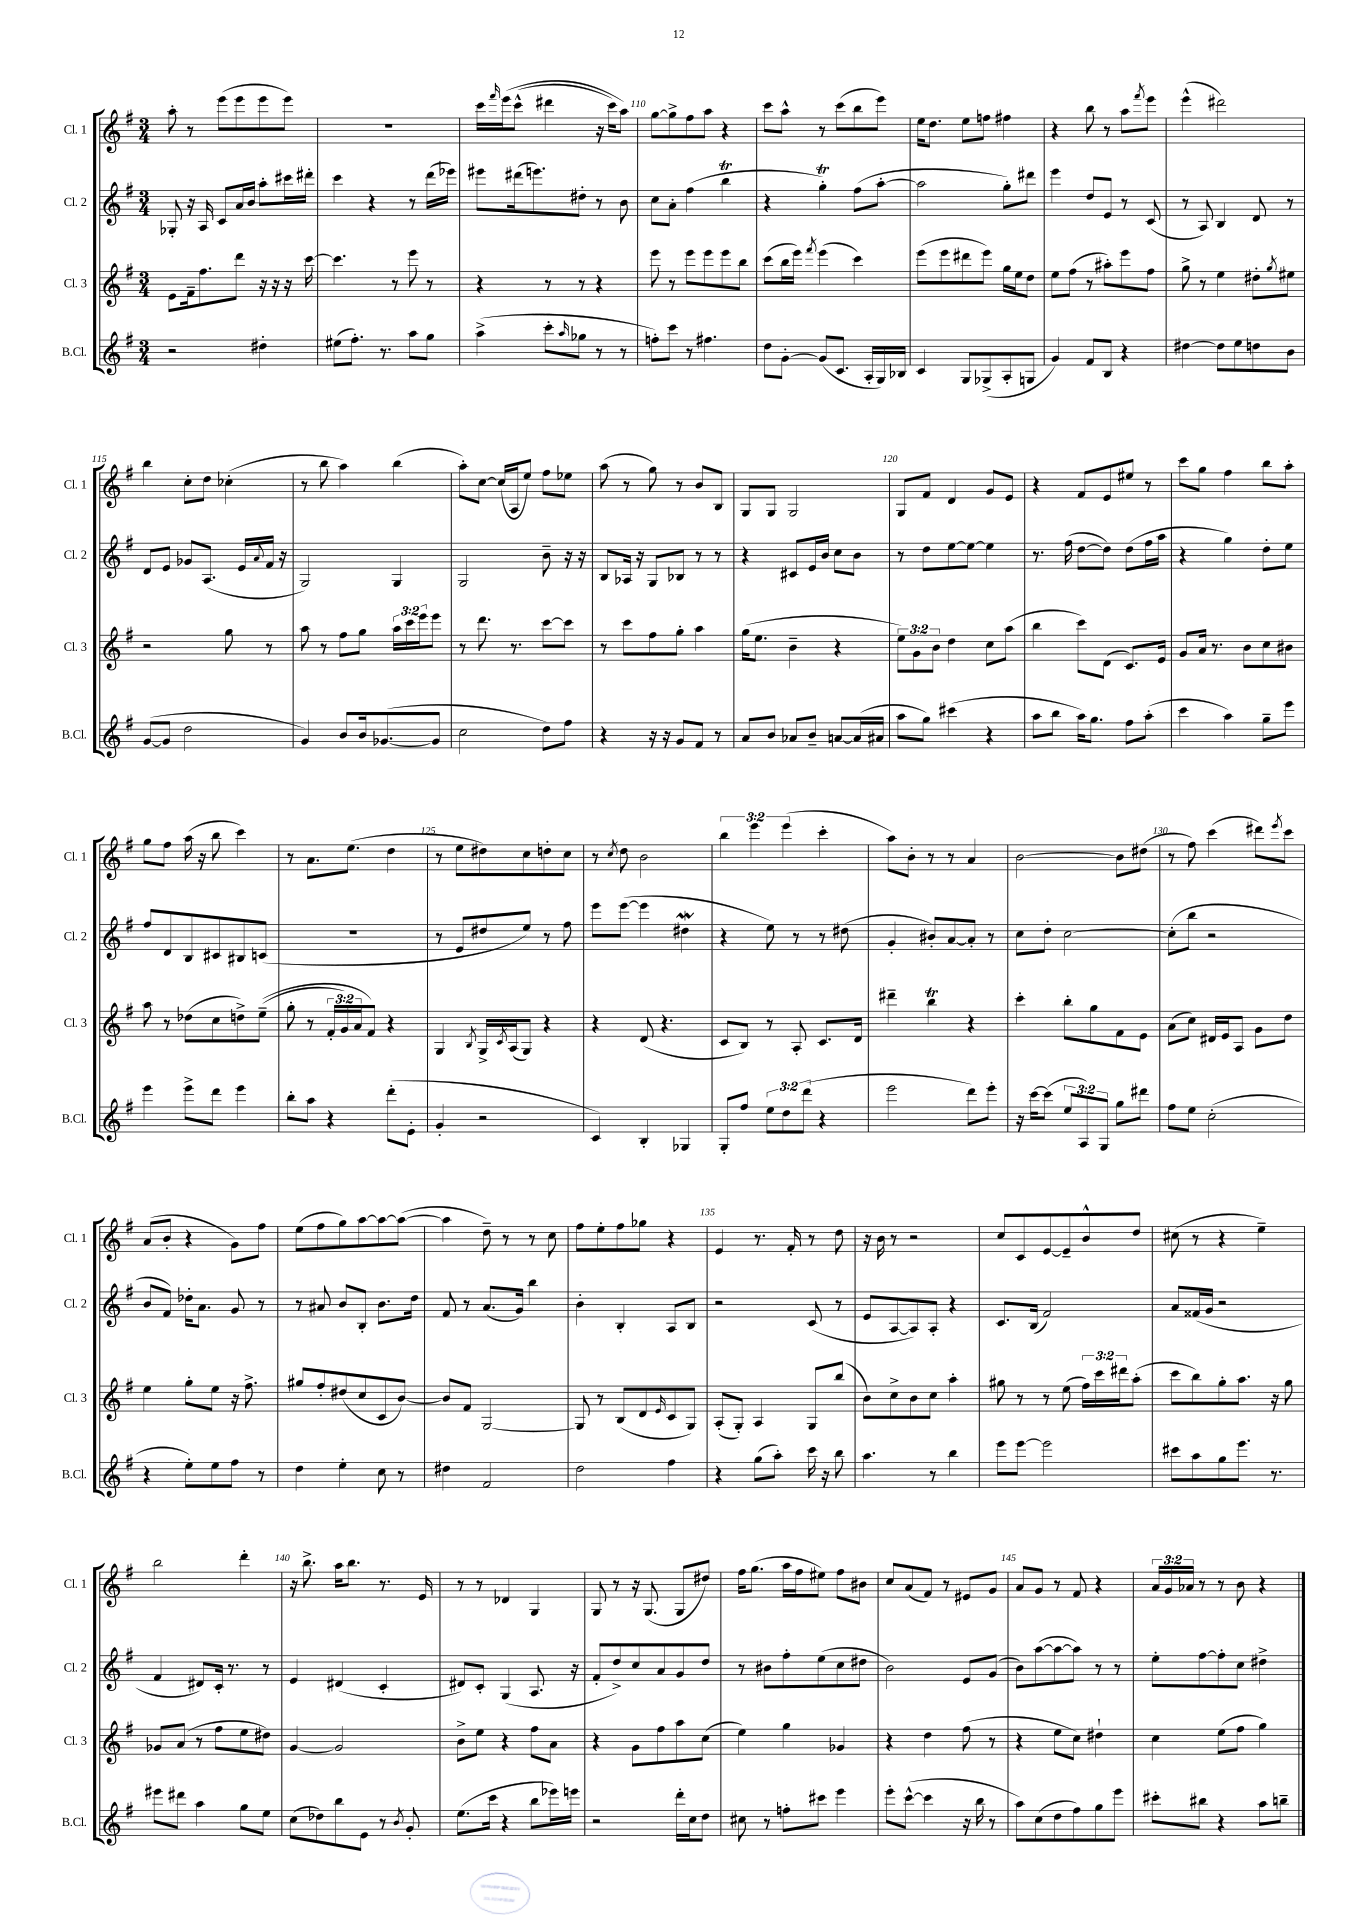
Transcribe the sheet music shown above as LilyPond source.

<<
\new StaffGroup <<
\new Staff = "s0" \with { instrumentName = "Cl. 1" shortInstrumentName = "Cl. 1" } {
    \clef treble \key g \major \numericTimeSignature \time 3/4 \override Staff.TupletNumber.text = #tuplet-number::calc-fraction-text
    a''8-. r8 e'''8( e'''8 e'''8 e'''8) |
    R2. |
    c'''16 \grace { fis'''16 } e'''16\( c'''8-^( dis'''4 r16 c'''16) a''8\) |
    g''8~ g''8-> fis''8 a''8 r4 |
    c'''8 a''8-^ r8 c'''8( b''8 e'''8) |
    e''16 d''8. e''8 f''8 fis''4 |
    r4 b''8 r8 a''8 \acciaccatura { fis'''8 } e'''8 |
    e'''4-^( dis'''2) |
    b''4 c''8-. d''8 ces''4-.( |
    r8 b''8 a''4) b''4( |
    a''8-.) c''8~ c''16( a16 e''8) fis''8 ees''8 |
    a''8( r8 g''8) r8 b'8 b8 |
    g8 g8 g2 |
    g8 fis'8 d'4 g'8 e'8 |
    r4 fis'8 e'8 eis''8 r8 |
    c'''8 g''8 fis''4 b''8 a''8-. |
    g''8 fis''8 a''16( r16 b''8 c'''4) |
    r8 a'8. e''8.( d''4 |
    r8 e''8 dis''8) c''8 d''8-. c''8 |
    r8 \acciaccatura { c''8 } d''8 b'2 |
    \tuplet 3/2 { b''4 e'''4 e'''4( } c'''4-. |
    a''8) b'8-. r8 r8 a'4 |
    b'2~ b'8 dis''8( |
    r8 fis''8) c'''4( dis'''8) \acciaccatura { e'''8 } c'''8 |
    a'8( b'8-. r4 g'8) fis''8 |
    e''8( fis''8 g''8) a''8~ a''8~ a''8~( |
    a''4 d''8--) r8 r8 c''8 |
    fis''8 e''8-. fis''8 ges''8 r4 |
    e'4 r8. fis'16-. r8 d''8 |
    r16 b'16 r8 r2 |
    c''8 c'8 e'8~ e'8-- b'8-^ d''8 |
    cis''8( r8 r4 e''4--) |
    b''2 d'''4-. |
    r16 b''8.-> a''16 b''8. r8. e'16 |
    r8 r8 des'4 g4 |
    g8 r8 r16 g8.( g8 dis''8) |
    fis''16 g''8.( a''16 fis''16 eis''8) fis''8 bis'8 |
    c''8 a'8( fis'8) r8 eis'8 g'8 |
    a'8 g'8 r8 fis'8 r4 |
    \tuplet 3/2 { a'16 g'16 aes'16 } r8 r8 b'8 r4 \bar "|." |
}
\new Staff = "s1" \with { instrumentName = "Cl. 2" shortInstrumentName = "Cl. 2" } {
    \clef treble \key g \major \numericTimeSignature \time 3/4
    ges8-. r16 a16 c'8 a'16 b'16 a''8-. cis'''16 dis'''16-. |
    c'''4 r4 r8 d'''16( ees'''16) |
    eis'''8 dis'''16( e'''8.) dis''8-. r8 b'8 |
    c''8 a'8-. fis''4( b''4\trill |
    r4 g''4-.\trill) fis''8( a''8~-. |
    a''2 g''8-.) dis'''8 |
    e'''4 d''8 e'8 r8 c'8( |
    r8 a8) b4 d'8 r8 |
    d'8 e'8 ges'8 a8.( e'16 \appoggiatura { a'8 } fis'16 r16 |
    g2) g4 |
    g2 b'8-- r16 r16 |
    b8 aes16 r16 g8 bes8 r8 r8 |
    r4 cis'8 e'16 b'16 c''8 b'8 |
    r8 d''8 e''8~ e''8~ e''4 |
    r8. fis''16( d''8~ d''8) d''8( fis''16 a''16 |
    r4 g''4) d''8-. e''8 |
    fis''8 d'8 b8 cis'8 bis8 c'8( |
    R2. |
    r8 e'8 dis''8 e''8) r8 fis''8 |
    e'''8 e'''8~( e'''4 dis''4\mordent |
    r4 e''8) r8 r8 dis''8( |
    g'4-. bis'8-.) a'8~ a'8-. r8 |
    c''8 d''8-. c''2~ |
    c''8-.( b''8 r2 |
    b'8 fis'8) des''16-. a'8. g'8 r8 |
    r8 ais'8 b'8 b8-. b'8. d''16 |
    fis'8 r8 a'8.( g'16) b''4 |
    b'4-. b4-. a8 b8 |
    r2 c'8( r8 |
    e'8 a8~ a8) a8-. r4 |
    c'8. b16( fis'2) |
    a'8 fisis'16( g'16 r2 |
    fis'4 dis'8) c'16-. r8. r8 |
    e'4 dis'4( c'4-. |
    dis'8) c'8-. g4( a8. r16 |
    fis'8-. d''8->) c''8 a'8 g'8 d''8 |
    r8 bis'8 fis''8-. e''8( c''8 dis''8 |
    b'2) e'8 g'8( |
    b'8) a''8~( a''8~ a''8) r8 r8 |
    e''8-. fis''8~ fis''8-. c''8 dis''4-> \bar "|." |
}
\new Staff = "s2" \with { instrumentName = "Cl. 3" shortInstrumentName = "Cl. 3" } {
    \clef treble \key g \major \numericTimeSignature \time 3/4 \override Staff.TupletNumber.text = #tuplet-number::calc-fraction-text
    e'8 fis'16-- fis''8. d'''8 r16 r16 r16 c'''16~ |
    c'''4. r8 e'''8 r8 |
    r4 r8 r8 r4 |
    e'''8 r8 e'''8 e'''8 e'''8 b''8 |
    c'''8( b''16 e'''16) \acciaccatura { fis'''8 } e'''4( c'''4) |
    e'''8( e'''8 dis'''8 e'''8) g''16 e''16 d''8 |
    e''8 fis''8( r8 ais''8-.) e'''8 fis''8 |
    g''8-> r8 e''4 dis''8-. \acciaccatura { g''8 } eis''8 |
    r2 g''8 r8 |
    a''8 r8 fis''8 g''8 \tuplet 3/2 { a''16 c'''16 e'''16 } e'''8 |
    r8 d'''8. r8. c'''8~ c'''8 |
    r8 c'''8 fis''8 g''8-. a''4 |
    g''16( e''8. b'4-- r4 |
    \tuplet 3/2 { e''8) g'8 b'8 } d''4 c''8 a''8( |
    b''4 c'''8) d'8( c'8.) e'16 |
    g'8 a'16 r8. b'8 c''8 bis'8 |
    a''8 r8 des''8( c''8 d''8->) e''8--(\( |
    g''8-. r8 \tuplet 3/2 { fis'16-. g'16) a'16 } fis'8\) r4 |
    g4 \acciaccatura { b8 } g16-> \acciaccatura { c'8 } a16( g8) r4 |
    r4 d'8( r4. |
    c'8 b8) r8 a8-. c'8. d'16 |
    dis'''4-- b''4\trill r4 |
    c'''4-. b''8-. g''8 fis'8 e'8 |
    a'8( c''8) dis'16 e'16 a8 g'8 d''8 |
    e''4 g''8-. e''8 r16 fis''8.-> |
    gis''8 fis''8-. dis''8( c''8 c'8 b'8~) |
    b'8 fis'8 g2~ |
    g8 r8 b8( d'8 \grace { e'16 } c'8 g8) |
    a8-.( g8-.) a4 g8 b''8( |
    b'8) c''8-> b'8 c''8 a''4-. |
    gis''8 r8 r8 e''8( \tuplet 3/2 { fis''16) c'''16 dis'''16 } a''8-.( |
    c'''8 b''8) g''8-. a''8. r16 g''8 |
    ges'8 a'8( r8 fis''8 e''8 dis''8) |
    g'4~ g'2 |
    b'8-> e''8 r4 fis''8 a'8 |
    r4 g'8 fis''8 a''8 c''8( |
    e''4) g''4 ges'4 |
    r4 d''4 fis''8( r8 |
    r4 e''8 c''8) dis''4-! |
    c''4 e''8( fis''8 g''4) \bar "|." |
}
\new Staff = "s3" \with { instrumentName = "B.Cl." shortInstrumentName = "B.Cl." } {
    \clef treble \key g \major \numericTimeSignature \time 3/4 \override Staff.TupletNumber.text = #tuplet-number::calc-fraction-text
    r2 dis''4-. |
    eis''8( fis''8.-.) r8. a''8 g''8 |
    a''4->( c'''8-. \grace { a''16 } ges''8 r8 r8 |
    f''8-.) c'''8 r8 fis''4. |
    d''8 g'8~-. g'8( c'8. a16-. g16) bes16 |
    c'4 g8 ges8->( a8-. g8 |
    g'4) fis'8 b8 r4 |
    dis''4~ dis''8 e''8 d''8 b'8 |
    g'8~( g'8 d''2 |
    g'4) b'8 b'16 ges'8.~( ges'8 |
    c''2 d''8) fis''8 |
    r4 r16 r16 g'8 fis'8 r8 |
    a'8 b'8 aes'8 b'8-- a'8~ a'16( ais'16 |
    a''8 g''8) cis'''4( r4 |
    a''8 b''8 a''16) g''8. fis''8 a''8-.( |
    c'''4 a''4) g''8-- e'''8 |
    e'''4 e'''8-> d'''8 e'''4 |
    b''8-. a''8 r4 d'''8-.( e'8-. |
    g'4-. r2 |
    c'4) b4-. ges4 |
    g8-. fis''8 \tuplet 3/2 { e''8 d''8 d'''8( } r4 |
    e'''2 d'''8) e'''8-. |
    r16 c'''16~ c'''8( \tuplet 3/2 { e''8 a8) g8 } g''8 dis'''8 |
    fis''8 e''8 c''2-.( |
    r4 e''8-.) e''8 fis''8 r8 |
    d''4 e''4-. c''8 r8 |
    dis''4 fis'2 |
    d''2 fis''4 |
    r4 g''8( a''8-.) c'''16 r16 b''8 |
    a''4. r8 b''4 |
    e'''8 e'''8~ e'''2 |
    cis'''8 a''8 g''8 e'''8. r8. |
    eis'''8 dis'''8 a''4 g''8 e''8 |
    c''8( des''8) b''8 e'8 r8 \acciaccatura { b'8 } g'8-. |
    e''8.( c'''16 r4 b''8 ees'''16) e'''16 |
    r2 d'''16-. c''16 d''8 |
    cis''8 r8 f''8-. cis'''8 e'''4 |
    e'''8-. c'''8~-^( c'''4 r16 b''16 r8 |
    a''8) c''8( d''8 fis''8) g''8 e'''8 |
    cis'''8-. bis''8 r4 a''8 b''8-- \bar "|." |
}
>>
>>
\layout { \context { \Score currentBarNumber = #107 \override BarNumber.break-visibility = ##(#f #t #t) barNumberVisibility = #(every-nth-bar-number-visible 5) } }
